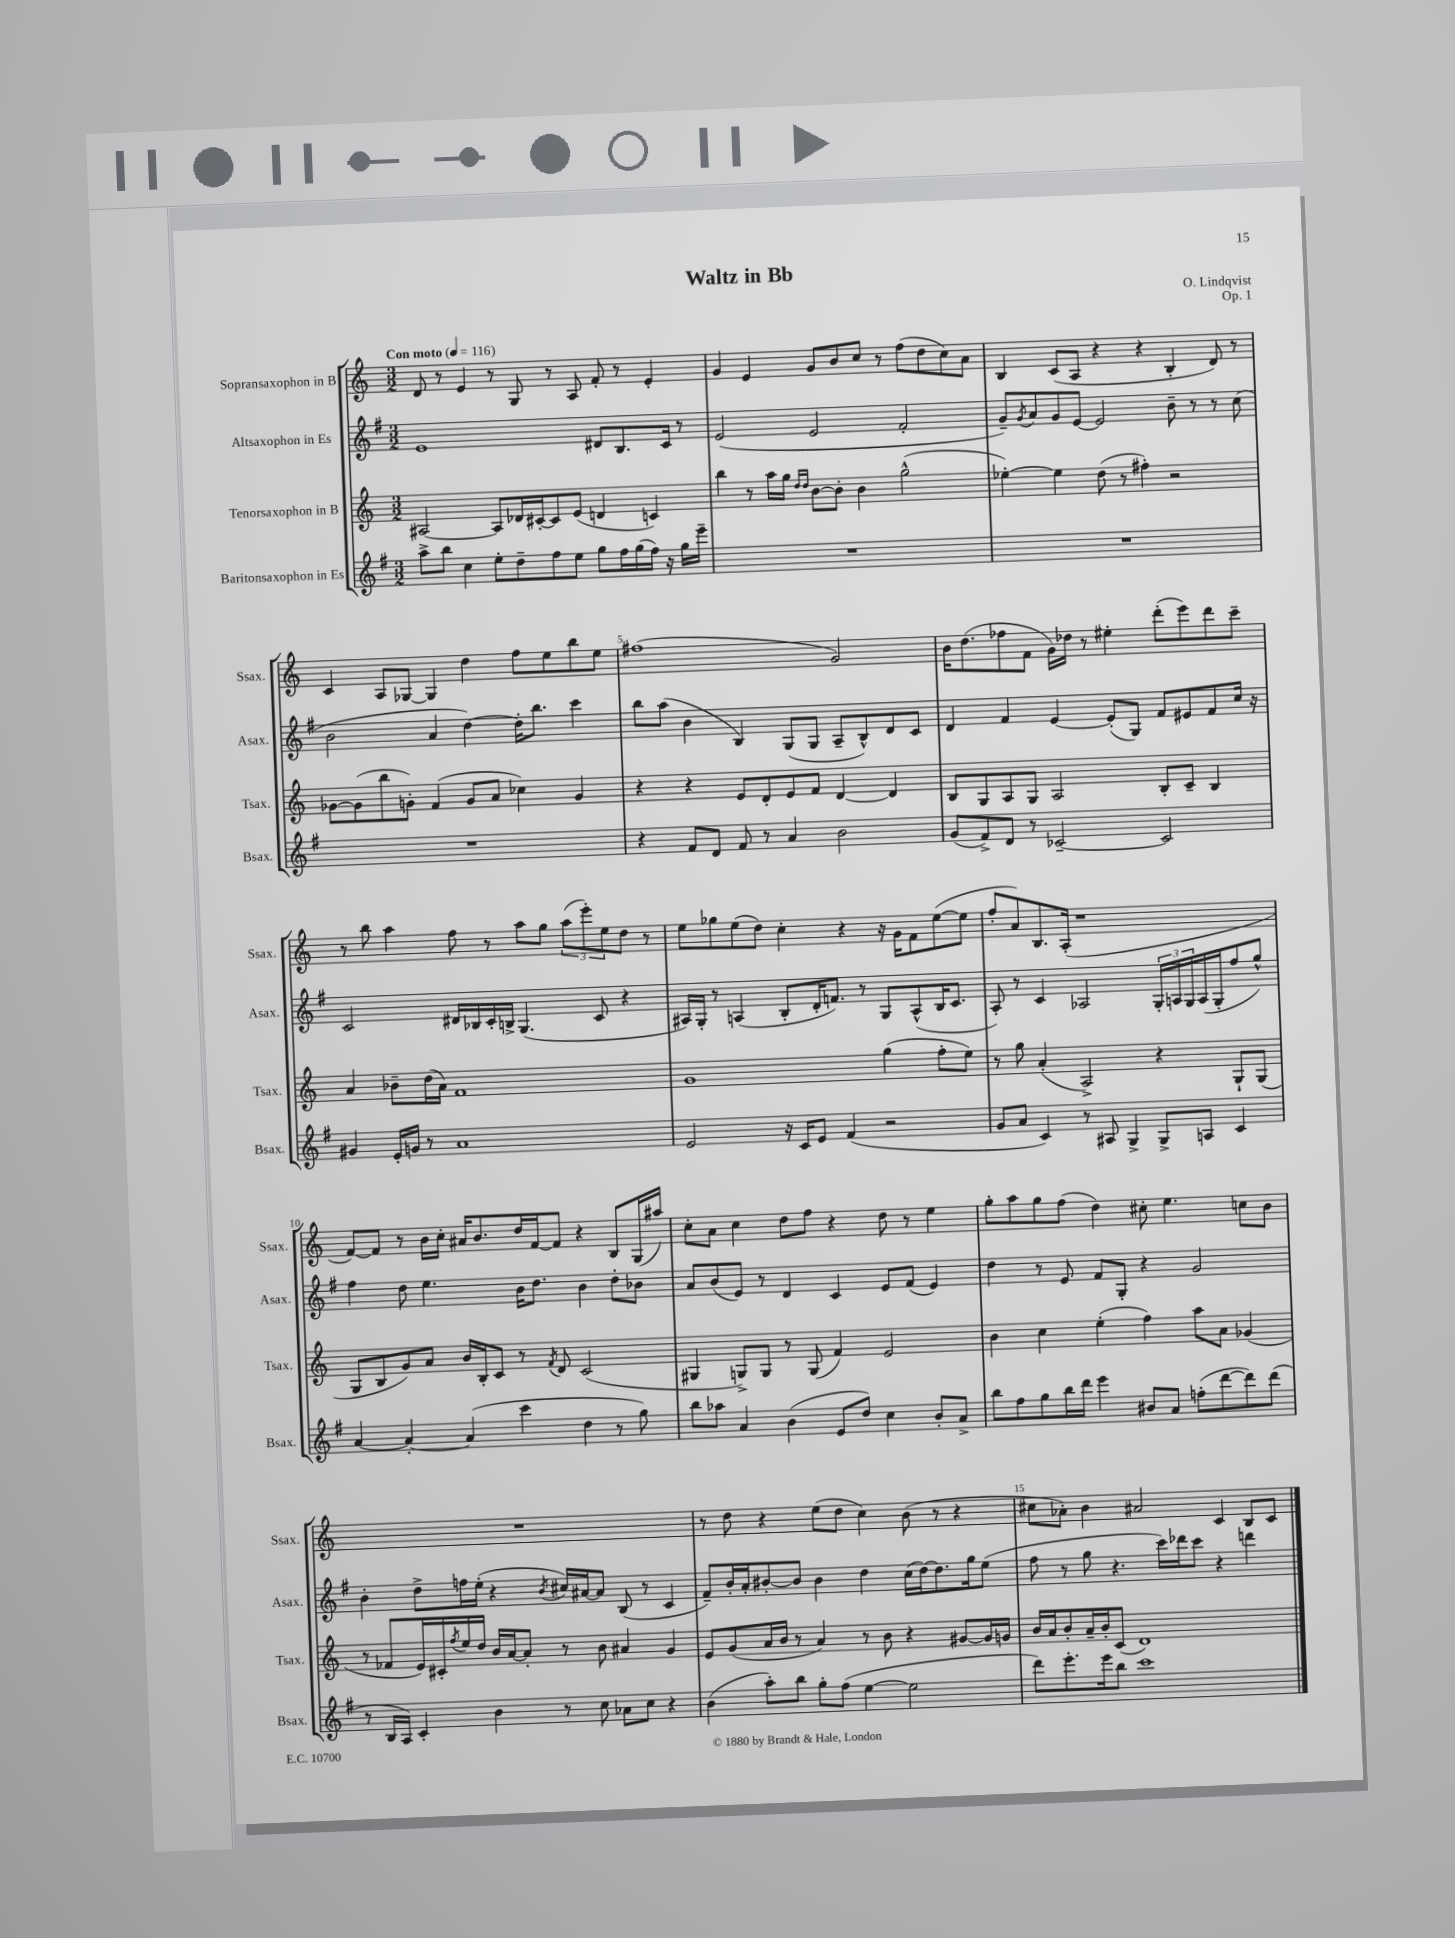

**kern	**kern	**kern	**kern
*staff4	*staff3	*staff2	*staff1
*clefG2	*clefG2	*clefG2	*clefG2
*k[f#]	*k[]	*k[f#]	*k[]
*M3/2	*M3/2	*M3/2	*M3/2
*MM116	*MM116	*MM116	*MM116
8aa^	[2A#	1e	8d
8bb	.	.	8r
4cc	.	.	4e
8ee'	8A#]	.	8r
8dd~	16d-	.	8G
.	[16c#'	.	.
8ff#	8c#]	.	8r
8ee	(8e	.	8A
8gg	4d	8d#	8f'
16ff#	.	8.B	8r
(16gg	.	.	.
16ff#)	4c)	.	4e'
16r	.	16c	.
16gg	.	8r	.
16eee~	.	.	.
=	=	=	=
1.r	4bb	(2e	4g
.	8r	.	4e
.	16aa	.	.
.	16gg	.	.
.	16qqdd	.	.
.	16qqdd	.	.
.	[8b	2e	8g
.	8b']	.	8b
.	4b	.	8cc
.	.	.	8r
.	(2gg^^	2f#'	(8ff
.	.	.	8dd
.	.	.	8cc)
.	.	.	8a
=	=	=	=
1.r	[4ee-')	8g~)	4B
.	.	8qg	.
.	.	8a	.
.	4ee-]	8g	(8c
.	.	[8e	8A
.	(8dd	2e]	4r
.	8r	.	.
.	4ff#')	.	4r
.	2r	8b~	4B'
.	.	8r	.
.	.	8r	8d)
.	.	(8cc	8r
=	=	=	=
1.r	[8g-	2b	4c
.	(8g-]	.	.
.	8bb	.	8A
.	8g')	.	[8G-
.	(4f	4a	4G-]
.	8g	[4dd)	4dd
.	8a	.	.
.	4cc-)	16dd']	8ff
.	.	8.bb	.
.	.	.	8ee
.	4g	4ccc	8bb
.	.	.	8ee
=	=	=	=
4r	4r	8bb	(1ff#
.	.	(8aa	.
8f#	4r	4b	.
8d	.	.	.
8f#	8e	4B)	.
8r	8d'	.	.
4a	8e	(8G	.
.	8f	8G	.
2b	[4d	8A~	2g)
.	.	8B^^)	.
.	4d]	8d	.
.	.	8c	.
=	=	=	=
(8g	8B	4d	16b
.	.	.	(8.dd
8f#^)	8G	.	.
8d	8A	4f#	8ff-
8r	8G	.	8f
[2c-~	2A	[4e	16g)
.	.	.	16dd-
.	.	.	8r
.	.	(8e']	4ee#'
.	.	8G)	.
2c-]	8B'	8f#	(8ddd'
.	8c~	8e#	8eee)
.	4B	8f#	8ddd
.	.	16cc	8ccc~
.	.	16r	.
=	=	=	=
4g#	4a	2c	8r
.	.	.	8bb
16e'	8b-~	.	4aa
16g	.	.	.
8r	(16dd	.	.
.	16a)	.	.
1a	1f	16d#	8ff
.	.	16B-	.
.	.	16c'	8r
.	.	16B^	.
.	.	(4.G	8aa
.	.	.	8gg
.	.	.	(12aa
.	.	.	12eee')
.	.	8c	.
.	.	.	12ee
.	.	4r	8dd
.	.	.	8r
=	=	=	=
2e	1g	16A#)	8ee
.	.	16G'	.
.	.	8r	8gg-
.	.	(4A	(8ee
.	.	.	8dd)
16r	.	8B'	4cc'
16c	.	.	.
8e	.	16d'	.
.	.	8.f)	.
(4f#	.	.	4r
.	.	8r	.
2r	(4gg	8G	16r
.	.	.	16g
.	.	(8A^^	8f
.	8ff'	16B	([8ee
.	.	8.c	.
.	8ee)	.	8ee]
=	=	=	=
8g	8r	8A')	8ff'
8a	8gg	8r	8a)
4c)	(4a'	4c	8.B
.	.	.	(16A'
8r	2A^)	2A-	1r
8A#	.	.	.
4G^	.	.	.
8G^	4r	24G'	.
.	.	24A	.
.	.	24G	.
8A	.	(16A	.
.	.	16G'	.
4c	8G`	8ff#	.
.	(8G	8gg^^)	.
=	=	=	=
[4a	8G	4ff#	[8f)
.	8B	.	8f]
4a'_	8g)	8dd	8r
.	8a	4.ee	16b
.	.	.	16cc'
(4a]	16b	.	16a#
.	16B'	.	8.b
.	8c	.	.
4ccc	8r	16b	16dd
.	.	8.dd	[16f
.	8qf	.	.
.	8d	.	8f]
4dd	(2c	4b	4r
8r	.	8dd'	8B
8gg)	.	8b-	(16G
.	.	.	16aa#)
=	=	=	=
8bb	4G#	8a	8cc'
8aa-	.	(8b	8a
4a	8G^)	8e)	4cc
.	8G	8r	.
(4b	8r	4d	8dd
.	(8G	.	8ff
8e	4f)	4c	4r
8dd)	.	.	.
4cc	2e	8e	8dd
.	.	(8f#	8r
8b'	.	4e)	4ee
8a^	.	.	.
=	=	=	=
8bb	4b	4dd	8gg'
8ff#	.	.	8aa
8gg	4cc	8r	8gg
16bb	.	8e	(8ff
16ddd	.	.	.
4eee	(4ee'	8f#	4dd)
.	.	8G'	.
8b#	4ff)	4r	8cc#'
8a	.	.	4.ee
(8ff'	8aa	2g	.
[8ddd	8a	.	.
8ddd])	(4g-	.	8cc
(8ddd	.	.	8b
=	=	=	=
8r	8r	4b'	1.r
16B	8f-	.	.
16A)	.	.	.
4c'	16e)	8dd^	.
.	16c#'	.	.
.	8qff	.	.
.	16ee	16ff	.
.	16dd	(16ee'	.
4b	16b	4r	.
.	[16a	.	.
.	8a']	.	.
.	.	8qb	.
8r	8r	16cc#)	.
.	.	[16a#	.
8cc	8b	8a#]	.
8a-	4a#	(8B	.
8cc	.	8r	.
4r	4g	4c	.
=	=	=	=
(4b	8e	8f#~)	8r
.	(8g	16b'	8dd
.	.	16a'	.
8aa')	16a	[8b#'	4r
.	16b	.	.
8bb	8r	8b#]	.
8gg'	4a)	4b#	(8ee
(8ff#	.	.	8dd
[4ee	8r	4dd	4cc)
.	8b	.	.
2ee]	4r	(16cc	(8b
.	.	[16dd)	.
.	.	8.dd]	8r
.	[8g#	.	4r
.	.	16gg	.
.	16g#]	(8ee	.
.	16g	.	.
=	=	=	=
8ddd)	16b	8ff#	8cc#
.	16a	.	.
8.eee'	8b'	8r	8a-')
.	16a~	8gg	4b
16eee	16b'	.	.
8bb	(8c	4.r	.
1ccc	1d)	.	2a#
.	.	16ccc)	.
.	.	16ddd-	.
.	.	8ccc	.
.	.	4r	4c
.	.	4ddd	8B
.	.	.	8c
==	==	==	==
*-	*-	*-	*-
